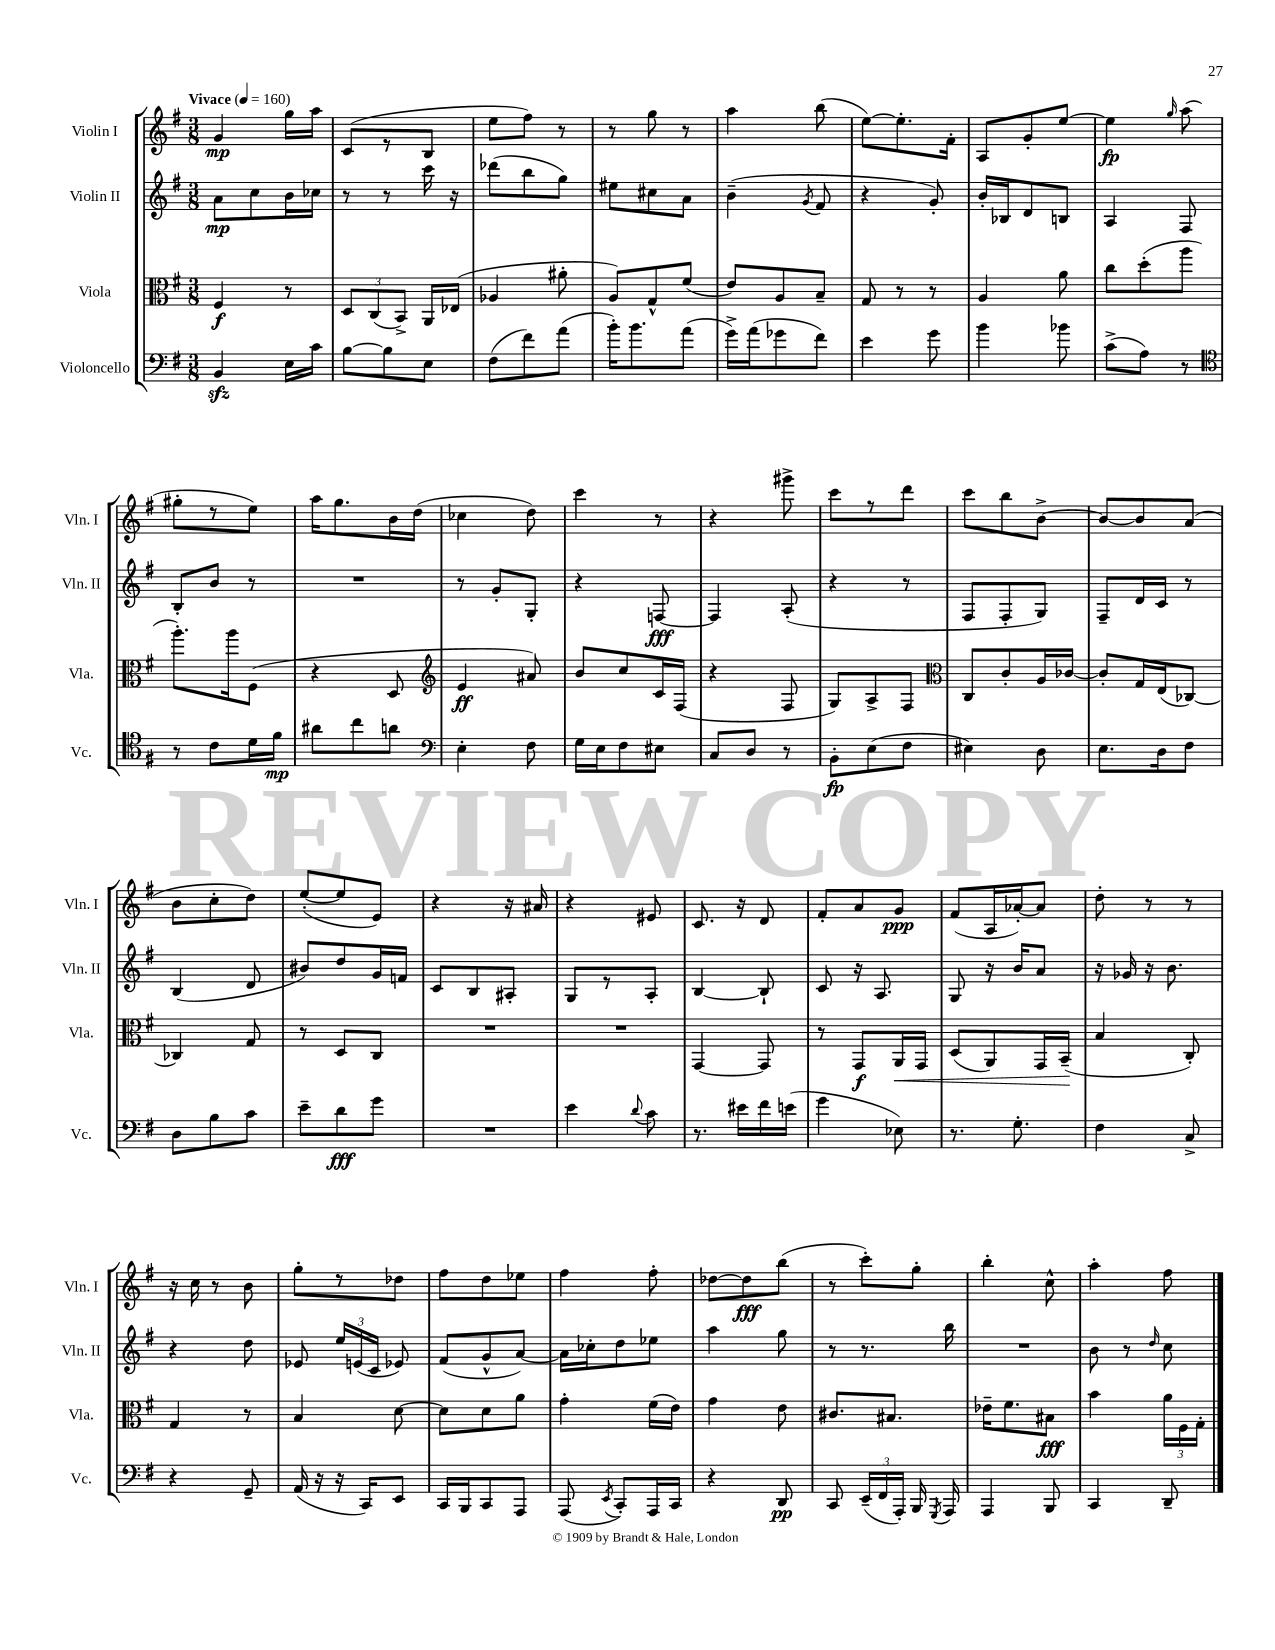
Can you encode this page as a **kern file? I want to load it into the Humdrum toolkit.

**kern	**dynam	**kern	**dynam	**kern	**dynam	**kern	**dynam
*part4	*part4	*part3	*part3	*part2	*part2	*part1	*part1
*staff4	*staff4	*staff3	*staff3	*staff2	*staff2	*staff1	*staff1
*I"Violoncello	*	*I"Viola	*	*I"Violin II	*	*I"Violin I	*
*I'Vc.	*	*I'Vla.	*	*I'Vln. II	*	*I'Vln. I	*
*clefF4	*	*clefC3	*	*clefG2	*	*clefG2	*
*k[f#]	*	*k[f#]	*	*k[f#]	*	*k[f#]	*
*M3/8	*	*M3/8	*	*M3/8	*	*M3/8	*
*MM160	*	*MM160	*	*MM160	*	*MM160	*
=1	=1	=1	=1	=1	=1	=1	=1
!	!	!	!	!	!	!LO:TX:a:B:t=Vivace	!
4BBzz/	.	4F#/	f	8a\L	mp	4g/	mp
.	.	.	.	8cc\	.	.	.
16E\LL	.	8r	.	16b\L	.	16gg\LL	.
16c\JJ	.	.	.	16cc-X\JJ	.	16aa\JJ	.
=2	=2	=2	=2	=2	=2	=2	=2
[8B\L	.	12D/L	.	8r	.	(8c/L	.
.	.	(12C/	.	.	.	.	.
8B\]	.	.	.	8r	.	8r	.
.	.	12BB^/J)	.	.	.	.	.
8E\J	.	16AA/LL	.	16ccc\	.	8B/J	.
.	.	(16E-X/JJ	.	16r	.	.	.
=3	=3	=3	=3	=3	=3	=3	=3
(8F#\L	.	4A-X/	.	(8ddd-X\L	.	8ee\L	.
8f#\)	.	.	.	8bb\	.	8ff#\J)	.
(8a\J	.	8a#X'\	.	8gg\J)	.	8r	.
=4	=4	=4	=4	=4	=4	=4	=4
16b'\KL)	.	8A/L)	.	8ee#X\L	.	8r	.
8.b\	.	.	.	.	.	.	.
.	.	8G^^/	.	8cc#X\	.	8gg\	.
(8a\J	.	(8f#/J	.	8a\J	.	8r	.
=5	=5	=5	=5	=5	=5	=5	=5
16g^\LL)	.	8e/L)	.	(4b~\	.	4aa\	.
(16a\J	.	.	.	.	.	.	.
8g-X\	.	8A/	.	.	.	.	.
.	.	.	.	8qg/	.	.	.
8f#\J)	.	8B~/J	.	8f#/	.	(8bb\	.
=6	=6	=6	=6	=6	=6	=6	=6
4e\	.	8G/	.	4r	.	[8ee\L)	.
.	.	8r	.	.	.	8.ee'\]	.
8g\	.	8r	.	8g'/)	.	.	.
.	.	.	.	.	.	16f#'\Jk	.
=7	=7	=7	=7	=7	=7	=7	=7
4b\	.	4A/	.	16b'/LL	.	8A/L	.
.	.	.	.	16B-X/J	.	.	.
.	.	.	.	8d/	.	8g'/	.
8b-X\	.	8a\	.	8Bn/J	.	[8ee/J	.
=8	=8	=8	=8	=8	=8	=8	=8
(8c^\L	.	8cc\L	.	4A/	.	4ee\]	fp
8A\J)	.	(8dd'\	.	.	.	.	.
.	.	.	.	.	.	16qqgg/	.
8r	.	8aa\J	.	8F#/	.	(8aa\	.
!!LO:LB:g=z
=9	=9	=9	=9	=9	=9	=9	=9
*clefC4	*	*	*	*	*	*	*
8r	.	8.aa'\L)	.	8B'/L	.	8gg#X'\L	.
8c\L	.	.	.	8b/J	.	8r	.
.	.	16aa\k	.	.	.	.	.
16d\L	.	(8F#\J	.	8r	.	8ee\J)	.
16f#\JJ	mp	.	.	.	.	.	.
=10	=10	=10	=10	=10	=10	=10	=10
8a#X\L	.	4r	.	4.r	.	16aa\KL	.
.	.	.	.	.	.	8.gg\	.
8cc\	.	.	.	.	.	.	.
8an\J	.	8D/	.	.	.	16b\L	.
.	.	.	.	.	.	(16dd\JJ	.
=11	=11	=11	=11	=11	=11	=11	=11
*clefF4	*	*clefG2	*	*	*	*	*
4E'\	.	4e/	ff	8r	.	4cc-X\	.
.	.	.	.	8g'/L	.	.	.
8F#\	.	8a#X/)	.	8G'/J	.	8dd\)	.
=12	=12	=12	=12	=12	=12	=12	=12
16G\LL	.	8b/L	.	4r	.	4ccc\	.
16E\J	.	.	.	.	.	.	.
8F#\	.	8cc/	.	.	.	.	.
8E#X\J	.	16c/L	.	[8Fn/	fff	8r	.
.	.	(16F#/JJ	.	.	.	.	.
=13	=13	=13	=13	=13	=13	=13	=13
8C/L	.	4r	.	4F/]	.	4r	.
8D/J	.	.	.	.	.	.	.
8r	.	8F#/	.	(8A'/	.	8ggg#X^\	.
=14	=14	=14	=14	=14	=14	=14	=14
8BB'\L	fp	8G/L)	.	4r	.	8ccc\L	.
(8E\	.	8A^/	.	.	.	8r	.
8F#\J	.	8F#/J	.	8r	.	8ddd\J	.
=15	=15	=15	=15	=15	=15	=15	=15
*	*	*clefC3	*	*	*	*	*
4E#X\)	.	8C/L	.	8F#/L	.	8ccc\L	.
.	.	8c'/	.	8F#'/	.	8bb\	.
8D\	.	16A/L	.	8G/J)	.	[8b^\J	.
.	.	[16c-X/JJ	.	.	.	.	.
=16	=16	=16	=16	=16	=16	=16	=16
8.E\L	.	8c-'/L]	.	8F#~/L	.	8b/L_	.
.	.	16G/L	.	16d/L	.	8b/]	.
16D\k	.	(16E/J	.	16c/JJ	.	.	.
8F#\J	.	[8C-X/J)	.	8r	.	(8a/J	.
!!LO:LB:g=z
=17	=17	=17	=17	=17	=17	=17	=17
8D\L	.	4C-X/]	.	(4B/	.	8b\L	.
8B\	.	.	.	.	.	8cc'\	.
8c\J	.	8G/	.	8d/	.	8dd\J)	.
=18	=18	=18	=18	=18	=18	=18	=18
8e~\L	.	8r	.	8b#X/L)	.	([8ee'/L	.
8d\	fff	8D/L	.	8dd/	.	8ee/]	.
8g\J	.	8C/J	.	16g/L	.	8e/J)	.
.	.	.	.	16fn/JJ	.	.	.
=19	=19	=19	=19	=19	=19	=19	=19
4.r	.	4.r	.	8c/L	.	4r	.
.	.	.	.	8B/	.	.	.
.	.	.	.	8A#X'/J	.	16r	.
.	.	.	.	.	.	16a#X/	.
=20	=20	=20	=20	=20	=20	=20	=20
4e\	.	4.r	.	8G/L	.	4r	.
.	.	.	.	8r	.	.	.
8qqd/	.	.	.	.	.	.	.
8c\	.	.	.	8A'/J	.	8e#X/	.
=21	=21	=21	=21	=21	=21	=21	=21
8.r	.	[4GG/	.	[4B/	.	8.c/	.
16e#X\LL	.	.	.	.	.	16r	.
16f#\	.	8GG/]	.	8B`/]	.	8d/	.
(16en\JJ	.	.	.	.	.	.	.
=22	=22	=22	=22	=22	=22	=22	=22
4g\	.	8r	.	8c/	.	8f#'/L	.
.	.	8GG/L	f	16r	.	8a/	.
.	.	.	.	8.A/	.	.	.
!	!	!	!LO:HP:b	!	!	!	!
8E-X\)	.	16AA/L	<	.	.	8g/J	ppp
.	.	16GG/JJ	.	.	.	.	.
=23	=23	=23	=23	=23	=23	=23	=23
8.r	.	(8D/L	.	8G/	.	(8f#/L	.
.	.	8AA/)	.	16r	.	16A/L	.
8.G'\	.	.	.	16b/KL	.	[16a-X'/J)	.
.	.	16GG/L	.	8a/J	.	8a-/J]	.
.	.	(16BB~/JJ	.	.	.	.	.
.	.	.	[	.	.	.	.
=24	=24	=24	=24	=24	=24	=24	=24
4F#\	.	4B/	.	16r	.	8dd'\	.
.	.	.	.	16g-X/	.	.	.
.	.	.	.	16r	.	8r	.
.	.	.	.	8.b\	.	.	.
8C^/	.	8C'/)	.	.	.	8r	.
!!LO:LB:g=z
=25	=25	=25	=25	=25	=25	=25	=25
4r	.	4G/	.	4r	.	16r	.
.	.	.	.	.	.	16cc\	.
.	.	.	.	.	.	8r	.
8GG~/	.	8r	.	8dd\	.	8b\	.
=26	=26	=26	=26	=26	=26	=26	=26
(16AA/	.	4B/	.	8e-X/	.	8gg'\L	.
16r	.	.	.	.	.	.	.
16r	.	.	.	24ee/LL	.	8r	.
.	.	.	.	(24en/	.	.	.
16CC/KL)	.	.	.	.	.	.	.
.	.	.	.	24c/JJ	.	.	.
8EE/J	.	[8d\	.	8e-X/)	.	8dd-X\J	.
=27	=27	=27	=27	=27	=27	=27	=27
16CC/LL	.	8d\L]	.	(8f#/L	.	8ff#\L	.
16BBB/J	.	.	.	.	.	.	.
8CC/	.	8d\	.	8g^^/	.	8dd\	.
8AAA/J	.	8a\J	.	[8a/J)	.	8ee-X\J	.
=28	=28	=28	=28	=28	=28	=28	=28
(8AAA/	.	4g'\	.	16a\LL]	.	4ff#\	.
.	.	.	.	16cc-X'\J	.	.	.
8qEE/	.	.	.	.	.	.	.
8CC'/L)	.	.	.	8dd\	.	.	.
16AAA/L	.	(16f#\LL	.	8ee-X\J	.	8ff#'\	.
16CC/JJ	.	16e\JJ)	.	.	.	.	.
=29	=29	=29	=29	=29	=29	=29	=29
4r	.	4g\	.	4aa\	.	[8dd-X\L	.
.	.	.	.	.	.	8dd-\]	fff
8DD/	pp	8e\	.	8gg\	.	(8bb\J	.
=30	=30	=30	=30	=30	=30	=30	=30
8CC/	.	8.c#X/L	.	8r	.	8r	.
(24EE~/LL	.	.	.	8.r	.	8ccc'\L)	.
24FF#/	.	.	.	.	.	.	.
.	.	8.B#X/J	.	.	.	.	.
24AAA'/JJ)	.	.	.	.	.	.	.
16BBB/	.	.	.	.	.	8gg'\J	.
8qGGG/	.	.	.	.	.	.	.
16AAA/	.	.	.	16bb\	.	.	.
=31	=31	=31	=31	=31	=31	=31	=31
4AAA/	.	16e-X~\KL	.	4.r	.	4bb'\	.
.	.	8.f#\	.	.	.	.	.
8BBB/	.	8B#X\J	fff	.	.	8cc^^\	.
=32	=32	=32	=32	=32	=32	=32	=32
4CC/	.	4b\	.	8b\	.	4aa'\	.
.	.	.	.	8r	.	.	.
.	.	.	.	16qqdd/	.	.	.
8DD~/	.	24a\LL	.	8cc\	.	8ff#\	.
.	.	24F#\	.	.	.	.	.
.	.	24G'\JJ	.	.	.	.	.
==	==	==	==	==	==	==	==
*-	*-	*-	*-	*-	*-	*-	*-
